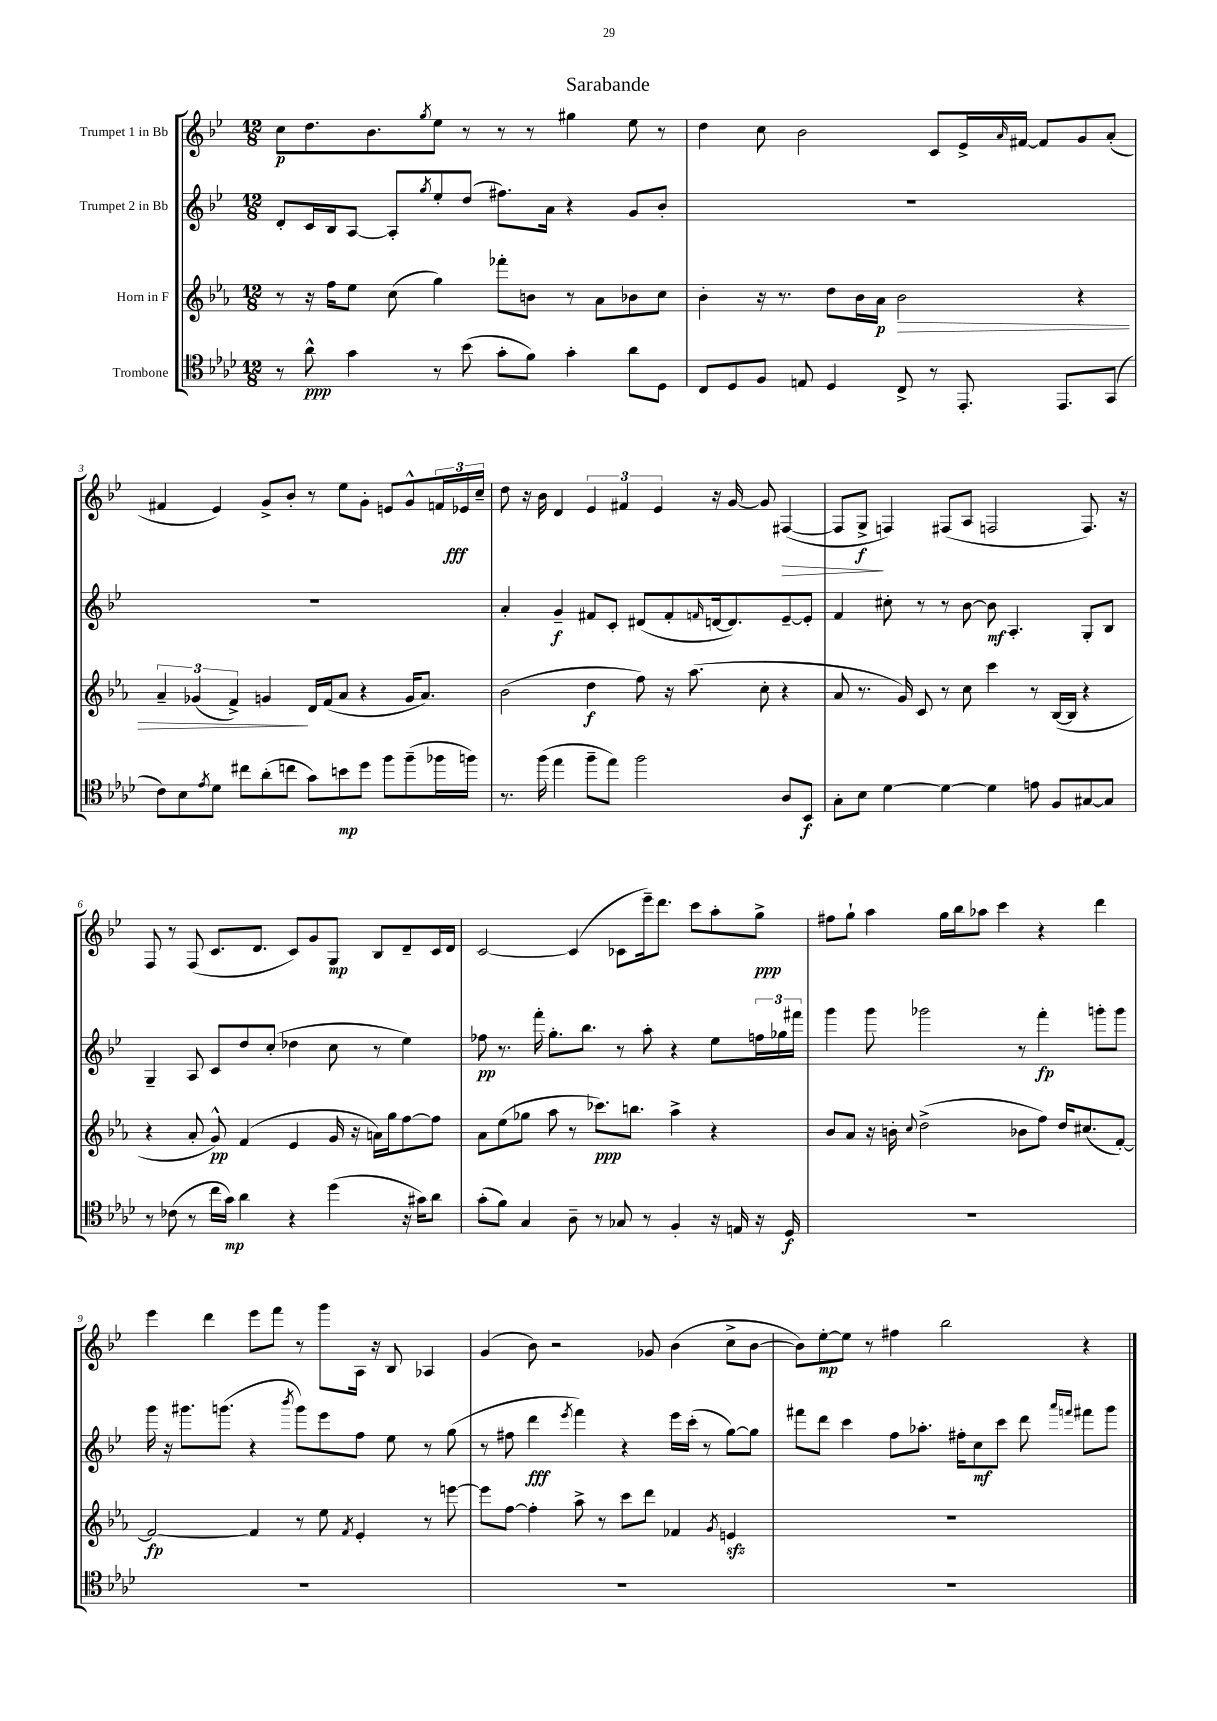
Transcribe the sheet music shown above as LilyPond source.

\header { title = "Sarabande" }
<<
\new StaffGroup <<
\new Staff = "s0" \with { instrumentName = "Trumpet 1 in Bb" } {
    \clef treble \key bes \major \numericTimeSignature \time 12/8
    c''8\p d''8. bes'8. \acciaccatura { g''8 } ees''8 r8 r8 r8 gis''4 ees''8 r8 |
    d''4 c''8 bes'2 c'8 ees'16-> \grace { a'16 } fis'16~ fis'8 g'8 a'8-.( |
    fis'4 ees'4) g'8-> bes'8-. r8 ees''8 g'8-. e'8 g'8-^ \tuplet 3/2 { f'16 ees'16\fff c''16-- } |
    d''8 r16 bes'16 d'4 \tuplet 3/2 { ees'4 fis'4 ees'4 } r16 g'16~ g'8 fis4~\>( |
    fis8 g8->\f\! f4) fis8( a8 f2 f8.) r16 |
    f8 r8 f8( c'8. d'8. c'8) g'8 g8\mp bes8 d'8-- c'16 d'16 |
    c'2~ c'4( ces'8 ees'''16--) d'''8. c'''8 a''8-. g''8->\ppp |
    fis''8 g''8-! a''4 g''16 bes''16 aes''8 c'''4 r4 d'''4 |
    ees'''4 d'''4 ees'''8 f'''8 r8 g'''8 a16 r16 bes8 aes4 |
    g'4( bes'8) r2 ges'8 bes'4( c''8-> bes'8~ |
    bes'8) ees''8~-.\mp ees''8 r8 fis''4 bes''2 r4 \bar "|." |
}
\new Staff = "s1" \with { instrumentName = "Trumpet 2 in Bb" } {
    \clef treble \key bes \major \numericTimeSignature \time 12/8
    d'8-. c'16 bes16 a8~ a8-. \acciaccatura { g''8 } ees''8-. d''8( fis''8.) a'16 r4 g'8 bes'8-. |
    R1. |
    R1. |
    a'4-. g'4--\f fis'8 c'8-. dis'8( fis'8-. \grace { f'16 } d'16~ d'8.) ees'8~-- ees'8-. |
    f'4 cis''8-. r8 r8 bes'8~ bes'8\mf a4.-. g8-. bes8 |
    g4-- a8 c'8 d''8 c''8-.( des''4 c''8 r8 ees''4) |
    fes''8\pp r8. f'''16-. g''8.-. bes''8. r8 a''8-. r4 ees''8 \tuplet 3/2 { f''16 ges''16 fis'''16 } |
    g'''4 g'''8 ges'''2 r8 f'''4-.\fp g'''8-. g'''8 |
    g'''16 r16 gis'''8. g'''8.( r4 \acciaccatura { bes'''8 } g'''8) ees'''8 f''8 ees''8 r8 g''8( |
    r8 fis''8 d'''4\fff \acciaccatura { ees'''8 } f'''4) r4 ees'''16 c'''16-.( r8 g''8~) g''8 |
    fis'''8 d'''8 c'''4 f''8 aes''8.-. fis''16-. c''8\mf c'''8 d'''8 \grace { a'''16 f'''16 } fis'''8 g'''8 \bar "|." |
}
\new Staff = "s2" \with { instrumentName = "Horn in F" } {
    \clef treble \key ees \major \numericTimeSignature \time 12/8
    r8 r16 f''16 ees''8 c''8( g''4) fes'''8-. b'8 r8 aes'8 bes'8 c''8 |
    bes'4-. r16 r8. d''8 bes'16 aes'16\p bes'2\> r4 |
    \tuplet 3/2 { aes'4-- ges'4( f'4->) } g'4\! d'16 f'16( aes'8 r4 g'16 aes'8.) |
    bes'2( d''4\f f''8) r16 aes''8.( c''8-. r4 |
    aes'8 r8. g'16) c'8 r8 c''8 c'''4 r8 bes16~( bes16 r4 |
    r4 aes'8-. g'8-^\pp) f'4( ees'4 g'16 r16 a'16) g''16 f''8~ f''8 |
    aes'8 ees''8( ges''8 aes''8 r8 ces'''8.\ppp) b''8. aes''4-> r4 |
    bes'8 aes'8 r16 b'16-. \appoggiatura { c''8 } d''2->( bes'8 f''8) d''16 cis''8.( f'8~-.) |
    f'2~\fp f'4 r8 ees''8 \acciaccatura { f'8 } ees'4-. r8 e'''8~ |
    e'''8 f''8~ f''4-. aes''8-> r8 c'''8 d'''8 fes'4 \acciaccatura { g'8 } e'4\sfz |
    R1. \bar "|." |
}
\new Staff = "s3" \with { instrumentName = "Trombone" } {
    \clef tenor \key aes \major \numericTimeSignature \time 12/8
    r8 aes'8-^\ppp g'4 r8 bes'8( g'8-. f'8) g'4-. aes'8 des8 |
    c8 des8 f8 e8 des4 c8-> r8 ees,8.-. ees,8. g,8( |
    c'8) bes8 \acciaccatura { ees'8 } des'8 cis''8 aes'8-.( c''8 g'8) b'8\mp des''8 f''8 f''8--( fes''16 f''16) |
    r8. f''16( ees''4 f''8-- ees''8) f''2 aes8 bes,8\f |
    g8-. bes8 des'4~ des'4~ des'4 e'8 f8 gis8~ gis8 |
    r8 ces'8( r8 c''16 g'16\mp) aes'4 r4 des''4( r16 gis'16) aes'8 |
    g'8-.( f'8) g4 aes8-- r8 ges8 r8 f4-. r16 e16 r16 des16\f |
    R1. |
    R1. |
    R1. |
    R1. \bar "|." |
}
>>
>>
